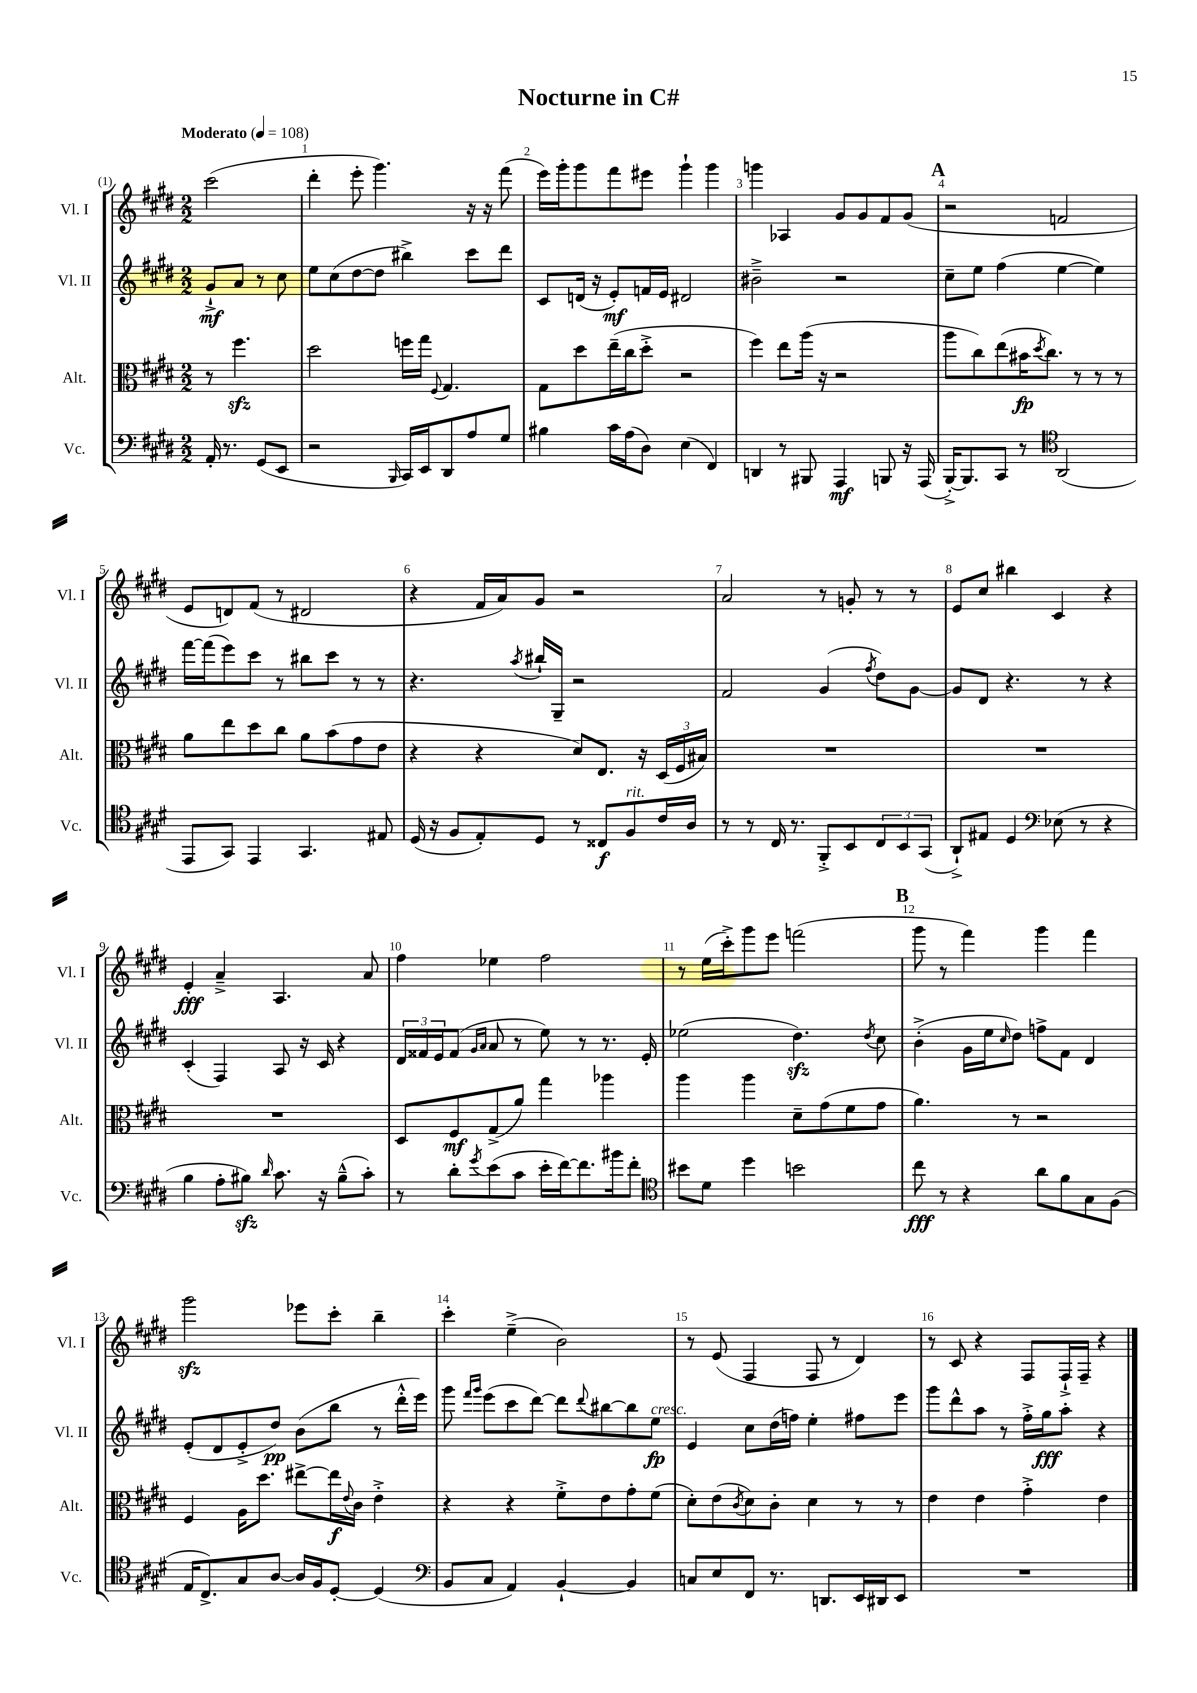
\header { title = "Nocturne in C#" }
<<
\new StaffGroup <<
\new Staff = "s0" \with { instrumentName = "Vl. I" shortInstrumentName = "Vl. I" } {
    \clef treble \key e \major \numericTimeSignature \time 2/2 \partial 2 \tempo "Moderato" 4 = 108
    cis'''2( |
    dis'''4-. e'''8-. gis'''4.) r16 r16 fis'''8( |
    e'''16) gis'''16-. gis'''8 fis'''8 eis'''8 gis'''4-! gis'''4 |
    g'''4 aes4 gis'8 gis'8 fis'8 gis'8( |
    \mark \markup { \bold "A" } r2 f'2 |
    e'8 d'8) fis'8( r8 dis'2 |
    r4 fis'16 a'16) gis'8 r2 |
    a'2 r8 g'8-. r8 r8 |
    e'8 cis''8 bis''4 cis'4 r4 |
    e'4-.\fff a'4---> a4. a'8 |
    fis''4 ees''4 fis''2 |
    r8 e''16( cis'''16-.->) gis'''8 e'''8 f'''2( |
    \mark \markup { \bold "B" } gis'''8 r8 fis'''4) gis'''4 fis'''4 |
    gis'''2\sfz ees'''8 cis'''8-. b''4-- |
    cis'''4-. e''4--->( b'2) |
    r8 e'8( fis4 fis8 r8 dis'4) |
    r8 cis'8 r4 fis8 fis16-!-> fis16-- r4 \bar "|." |
}
\new Staff = "s1" \with { instrumentName = "Vl. II" shortInstrumentName = "Vl. II" } {
    \clef treble \key e \major \numericTimeSignature \time 2/2 \partial 2
    gis'8-!->\mf a'8 r8 cis''8 |
    e''8 cis''8( dis''8~ dis''8 bis''4->) cis'''8 dis'''8 |
    cis'8 d'16( r16 e'8-.\mf) f'16 e'16 dis'2 |
    bis'2---> r2 |
    \mark \markup { \bold "A" } cis''8-- e''8 fis''4( e''4~ e''4) |
    fis'''16~ fis'''16( e'''8) cis'''8 r8 bis''8 cis'''8 r8 r8 |
    r4. \acciaccatura { a''8 } bis''16-! gis16-- r2 |
    fis'2 gis'4( \acciaccatura { fis''8 } dis''8) gis'8~ |
    gis'8 dis'8 r4. r8 r4 |
    cis'4-.( fis4) a8 r16 cis'16 r4 |
    \tuplet 3/2 { dis'16 fisis'16 e'16 } fisis'8( \grace { gis'16 a'16 } a'8 r8 e''8) r8 r8. e'16-. |
    ees''2( dis''4.\sfz) \acciaccatura { dis''8 } cis''8 |
    \mark \markup { \bold "B" } b'4-.->( gis'16 e''16 \grace { cis''16 } dis''8) f''8-> fis'8 dis'4 |
    e'8-.( dis'8 e'8-.-> dis''8\pp) b'8( b''8 r8 dis'''16-.-^ e'''16) |
    gis'''8 \grace { fis'''16 gis'''16 } e'''8( cis'''8 dis'''8~) dis'''8 \appoggiatura { dis'''8 } bis''8~ bis''8 e''8\fp^\markup { \italic "cresc." } |
    e'4 cis''8 dis''16( f''16) e''4-. fis''8 e'''8 |
    gis'''8 dis'''8-^ a''8 r8 fis''16-.-> gis''16\fff a''8-. r4 \bar "|." |
}
\new Staff = "s2" \with { instrumentName = "Alt." shortInstrumentName = "Alt." } {
    \clef alto \key e \major \numericTimeSignature \time 2/2 \partial 2
    r8 fis''4.\sfz |
    dis''2 f''16 gis''16 \appoggiatura { fis8 } gis4. |
    gis8 dis''8 e''16--( cis''16 dis''8-.-> r2 |
    fis''4) e''8 a''16( r16 r2 |
    \mark \markup { \bold "A" } a''8 cis''8) e''8( bis'16\fp \acciaccatura { dis''8 } cis''8.) r8 r8 r8 |
    a'8 e''8 dis''8 cis''8 a'8 b'8( gis'8 e'8 |
    r4 r4 dis'8) e8. r16 \tuplet 3/2 { dis16( fis16 bis16) } |
    R1 |
    R1 |
    R1 |
    dis8 fis8\mf gis8->( a'8) gis''4 aes''4 |
    a''4 a''4 dis'8-- gis'8( fis'8 gis'8 |
    \mark \markup { \bold "B" } a'4.) r8 r2 |
    fis4 a16 dis''8. eis''8~-> eis''16\f \appoggiatura { e'8 } cis'16 e'4-.-> |
    r4 r4 fis'8-.-> e'8 gis'8-. fis'8( |
    dis'8-.) e'8( \acciaccatura { cis'8 } dis'8) cis'8-. dis'4 r8 r8 |
    e'4 e'4 gis'4-.-> e'4 \bar "|." |
}
\new Staff = "s3" \with { instrumentName = "Vc." shortInstrumentName = "Vc." } {
    \clef bass \key e \major \numericTimeSignature \time 2/2 \partial 2
    a,16-. r8. gis,8( e,8 |
    r2 \grace { b,,16 } cis,16) e,16 dis,8 a8 gis8 |
    bis4 cis'16 a16( dis8) e4( fis,4) |
    d,4 r8 bis,,8 a,,4\mf b,,8 r16 a,,16( |
    \mark \markup { \bold "A" } b,,16~-.->) b,,8. cis,8 r8 \clef tenor a,2( |
    e,8 gis,8) e,4 gis,4. eis8 |
    dis16( r16 fis8 e8-.) dis8 r8 cisis8\f fis8^\markup { \italic "rit." } cis'16 a16 |
    r8 r8 cis16 r8. fis,8-.-> b,8 \tuplet 3/2 { cis8 b,8 gis,8( } |
    a,8-!->) eis8 dis4 \clef bass ees8( r8 r4 |
    b4 a8-. bis8\sfz) \grace { dis'16 } cis'8. r16 bis8---^( cis'8-.) |
    r8 dis'8-. \acciaccatura { gis'8 } e'8( cis'8 e'16-. fis'16~) fis'8. bis'16 fis'8-. |
    \clef tenor bis'8 dis'8 dis''4 b'2 |
    \mark \markup { \bold "B" } cis''8\fff r8 r4 a'8 fis'8 gis8 fis8( |
    e16 cis8.->) gis8 a8~ a16 fis16 dis8~-. dis4( |
    \clef bass b,8 cis8 a,4) b,4~-! b,4 |
    c8 e8 fis,8 r8. d,8. e,16 dis,16 e,8 |
    R1 \bar "|." |
}
>>
>>
\layout { \context { \Score \override BarNumber.break-visibility = ##(#f #t #t) barNumberVisibility = #all-bar-numbers-visible } }
